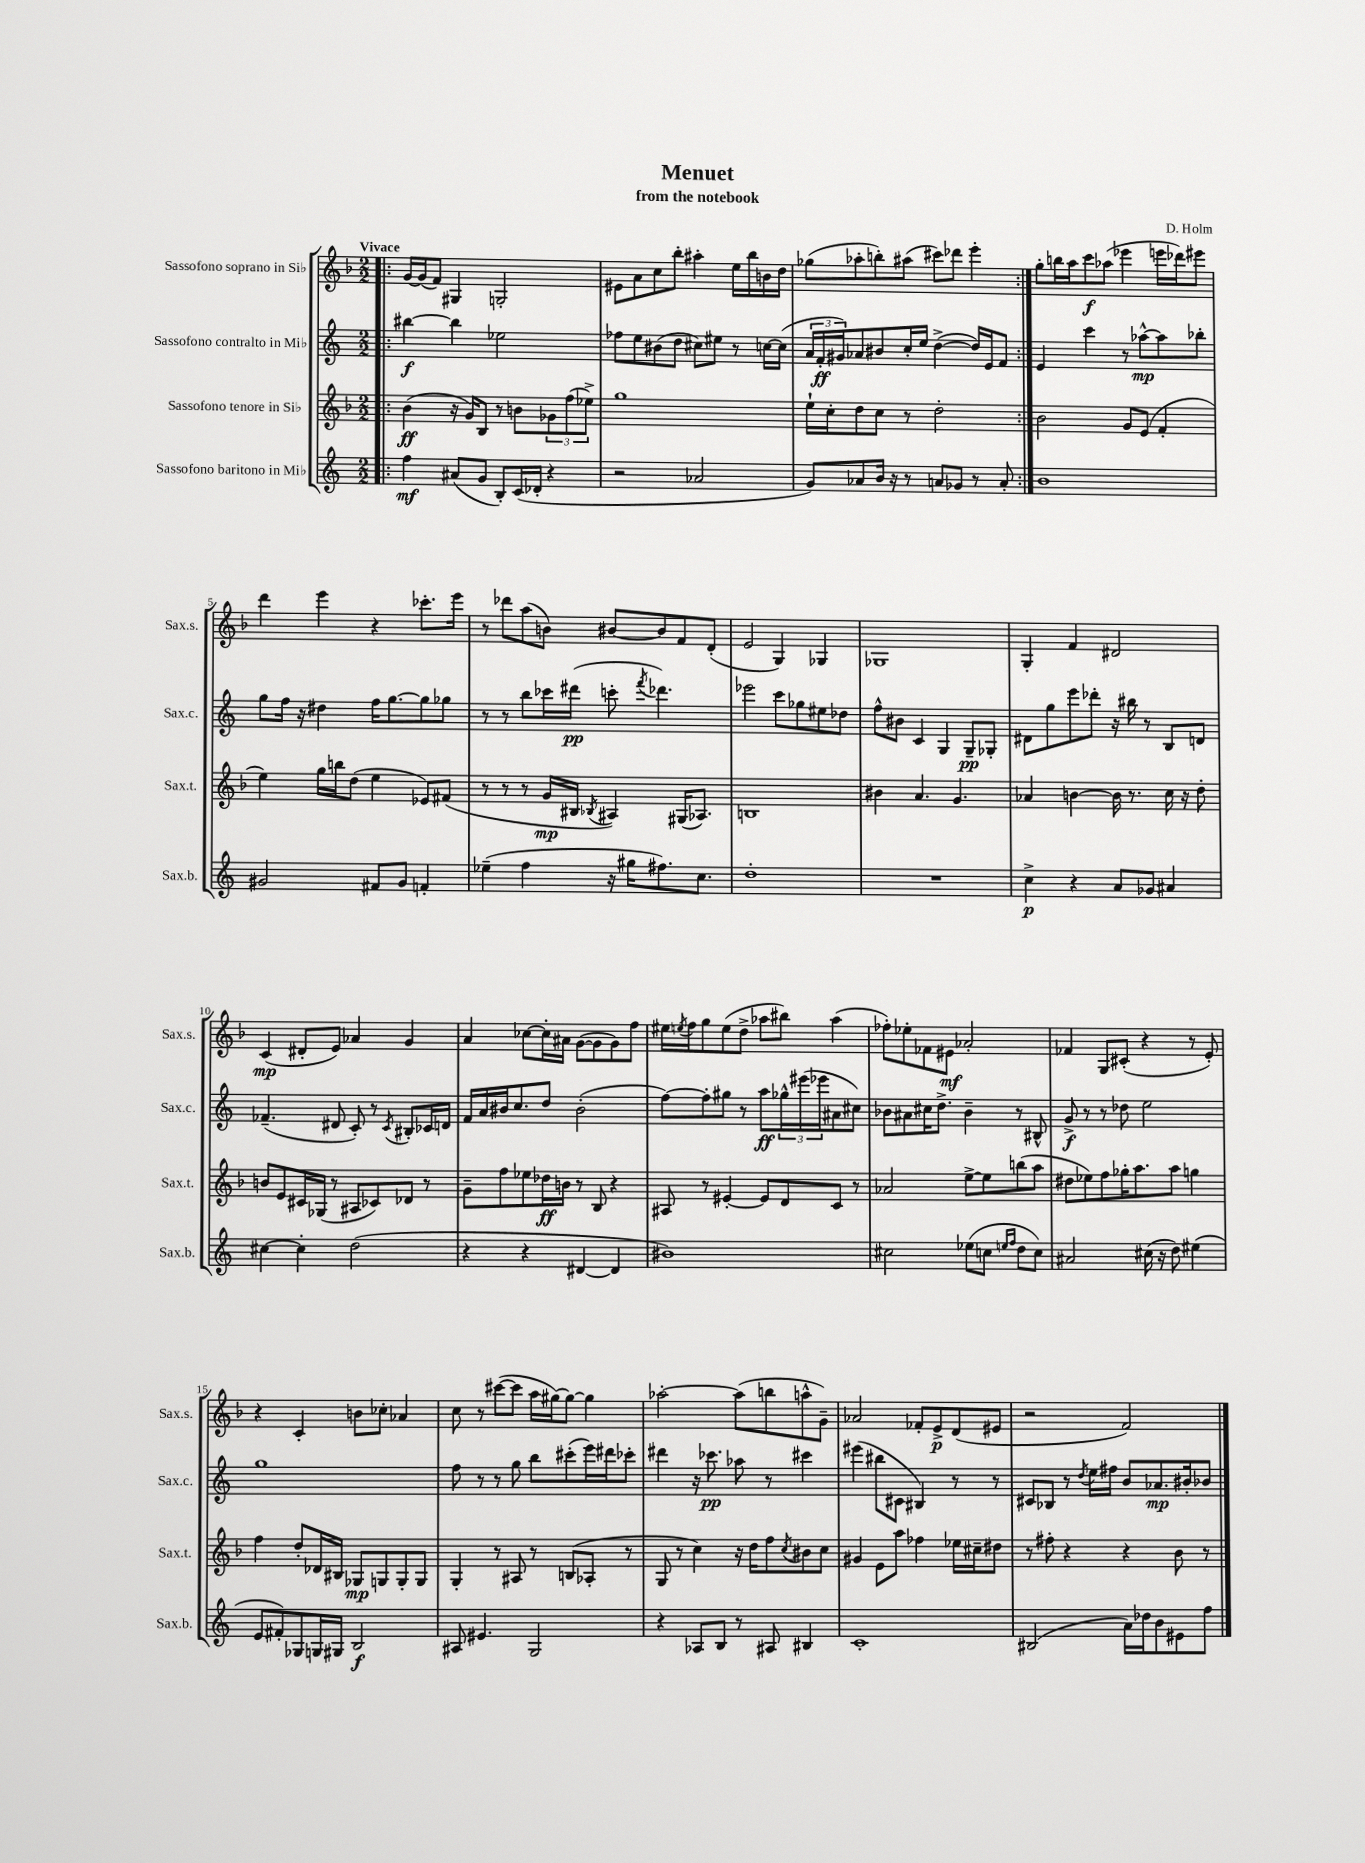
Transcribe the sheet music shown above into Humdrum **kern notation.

**kern	**dynam	**kern	**dynam	**kern	**dynam	**kern	**dynam
*part4	*part4	*part3	*part3	*part2	*part2	*part1	*part1
*staff4	*staff4	*staff3	*staff3	*staff2	*staff2	*staff1	*staff1
*I"Sassofono baritono in Mi♭	*	*I"Sassofono tenore in Si♭	*	*I"Sassofono contralto in Mi♭	*	*I"Sassofono soprano in Si♭	*
*I'Sax.b.	*	*I'Sax.t.	*	*I'Sax.c.	*	*I'Sax.s.	*
*clefG2	*	*clefG2	*	*clefG2	*	*clefG2	*
*k[]	*	*k[b-]	*	*k[]	*	*k[b-]	*
*M2/2	*	*M2/2	*	*M2/2	*	*M2/2	*
=1!|:	=1!|:	=1!|:	=1!|:	=1!|:	=1!|:	=1!|:	=1!|:
!	!	!	!	!	!	!LO:TX:a:B:t=Vivace	!
4ff\	mf	(4b-\	ff	[4bb#X\	f	[16g/LL	.
.	.	.	.	.	.	(16g/J]	.
.	.	.	.	.	.	8f/J)	.
(8a#X/L	.	16r	.	4bb#\]	.	4G#X/	.
.	.	16g/KL)	.	.	.	.	.
8g/J	.	8B-/J	.	.	.	.	.
8B'/L)	.	8r	.	2ee-X\	.	2Gn'/	.
(16c/L	.	8bn\L	.	.	.	.	.
16d-X'/JJ	.	.	.	.	.	.	.
4r	.	12g-X\	.	.	.	.	.
.	.	(12ff\	.	.	.	.	.
.	.	12ee-X^\J)	.	.	.	.	.
=2	=2	=2	=2	=2	=2	=2	=2
2r	.	1gg	.	8ff-X\L	.	8e#X\L	.
.	.	.	.	8ee\	.	8a\	.
.	.	.	.	(8b#X\	.	8cc\	.
.	.	.	.	8dd\J	.	8bb-'\J	.
2a-X/	.	.	.	8cc#X\L)	.	4aa#X'\	.
.	.	.	.	8ee#X\J	.	.	.
.	.	.	.	8r	.	16ee\LL	.
.	.	.	.	.	.	16bb-\	.
.	.	.	.	[16ccn\LL	.	16bn\	.
.	.	.	.	(16cc\JJ]	.	16dd\JJ	.
=3	=3	=3	=3	=3	=3	=3	=3
8g/L)	.	16ee`\LL	.	24a/LL	.	(8gg-X\L	.
.	.	.	.	24f'/	ff	.	.
.	.	16cc'\J	.	.	.	.	.
.	.	.	.	24g#X/J)	.	.	.
8a-X/	.	8dd\	.	8a-X/	.	8aa-X'\	.
16b/Jk	.	8cc\J	.	8b#X/	.	8bbn'\)	.
16r	.	.	.	.	.	.	.
8r	.	8r	.	16cc'/L	.	(8aa#X\J	.
.	.	.	.	16ee/JJ	.	.	.
8an/L	.	2dd'\	.	([4dd^\	.	8ccc#X\L)	.
8g-X/J	.	.	.	.	.	8ddd-X\J	.
8r	.	.	.	16dd/LL])	.	4eee'\	.
.	.	.	.	16e/J	.	.	.
8a'/	.	.	.	8f/J	.	.	.
=4:|!	=4:|!	=4:|!	=4:|!	=4:|!	=4:|!	=4:|!	=4:|!
1b	.	2b-\	.	4e/	.	8gg'\L	.
.	.	.	.	.	.	16bbn\L	.
.	.	.	.	.	.	16aa\J	.
.	.	.	.	4ccc\	.	8ccc\	f
.	.	.	.	.	.	(8aa-X\J	.
.	.	8g/L	.	8r	.	4eee-X\	.
.	.	(8e/J	.	[8aa-X^^\L	mp	.	.
.	.	4f'/	.	8aa-\]	.	16eeen\LL	.
.	.	.	.	.	.	16ddd-X\J)	.
.	.	.	.	8bb-X'\J	.	8eee#X\J	.
!!LO:LB:g=z
=5	=5	=5	=5	=5	=5	=5	=5
2g#X/	.	4ee\)	.	8gg\L	.	4ddd\	.
.	.	.	.	16ff\Jk	.	.	.
.	.	.	.	16r	.	.	.
.	.	16gg\LL	.	4dd#X\	.	4eee\	.
.	.	16bbn\J	.	.	.	.	.
.	.	(8dd\J	.	.	.	.	.
8f#X/L	.	4ee\	.	16ff\KL	.	4r	.
.	.	.	.	[8.gg\	.	.	.
8g#/J	.	.	.	.	.	.	.
4fn'/	.	8e-X/L)	.	8gg\]	.	8.ccc-X'\L	.
.	.	(8f#X/J	.	8gg-X\J	.	.	.
.	.	.	.	.	.	16eee\Jk	.
=6	=6	=6	=6	=6	=6	=6	=6
(4ee-X~\	.	8r	.	8r	.	8r	.
.	.	8r	.	8r	.	8ddd-X\L	.
4ff\	.	8r	.	8bb\L	.	(8aa\	.
.	.	16g/LL	mp	16ccc-X\L	.	8bn\J)	.
.	.	16B#X/JJ	.	(16ddd#X\JJ	pp	.	.
.	.	8qB-X/	.	.	.	.	.
16r	.	4A#X/)	.	8cccn'\	.	[8b#X/L	.
16gg#X\KL	.	.	.	.	.	.	.
.	.	.	.	8qfff/	.	.	.
8.ff#X\)	.	.	.	4.ddd-X\)	.	8b#/]	.
.	.	(16G#X/KL	.	.	.	8f/	.
8.cc\J	.	8.A-X/J)	.	.	.	.	.
.	.	.	.	.	.	(8d'/J	.
=7	=7	=7	=7	=7	=7	=7	=7
1dd'	.	1Bn	.	2eee-X\	.	2e/	.
.	.	.	.	8ccc\L	.	4G/)	.
.	.	.	.	8gg-X\	.	.	.
.	.	.	.	8ee#X\	.	4G-X/	.
.	.	.	.	8dd-X\J	.	.	.
=8	=8	=8	=8	=8	=8	=8	=8
1r	.	4b#X\	.	8ff^^\L	.	1G-X	.
.	.	.	.	8b#X\J	.	.	.
.	.	4.a/	.	4c/	.	.	.
.	.	.	.	4G/	.	.	.
.	.	4.g/	.	.	.	.	.
.	.	.	.	8G~/L	pp	.	.
.	.	.	.	8G-X'/J	.	.	.
=9	=9	=9	=9	=9	=9	=9	=9
4cc^\	p	4a-X/	.	8d#X\L	.	4G'/	.
.	.	.	.	8gg\	.	.	.
4r	.	[4bn\	.	8eee\	.	4f/	.
.	.	.	.	8ddd-X'\J	.	.	.
8a/L	.	16b\]	.	16r	.	2d#X/	.
.	.	8.r	.	16bb#X\	.	.	.
8g-X/J	.	.	.	8r	.	.	.
4a#X/	.	16cc\	.	8B/L	.	.	.
.	.	16r	.	.	.	.	.
.	.	8dd'\	.	8dn/J	.	.	.
!!LO:LB:g=z
=10	=10	=10	=10	=10	=10	=10	=10
[4cc#X\	.	8bn/L	.	(4.f-X~/	.	(4c/	mp
.	.	8e/	.	.	.	.	.
4cc#'\]	.	16c#X/L	.	.	.	8d#X'/L	.
.	.	(16G-X/JJ	.	.	.	.	.
.	.	8r	.	8d#X/	.	8e/J)	.
(2dd\	.	8A#X/L	.	8c'/)	.	4a-X/	.
.	.	8c-X/)	.	8r	.	.	.
.	.	.	.	8qc/	.	.	.
.	.	8d-X/J	.	8B#X'/L	.	4g/	.
.	.	8r	.	16c-X/L	.	.	.
.	.	.	.	16dn/JJ	.	.	.
=11	=11	=11	=11	=11	=11	=11	=11
4r	.	8g~\L	.	16f/LL	.	4a/	.
.	.	.	.	16a/	.	.	.
.	.	8ff\	.	16b#X/J	.	.	.
.	.	.	.	8.cc/	.	.	.
4r	.	8ee-X\	.	.	.	[8cc-X\L	.
.	.	16dd-X\L	ff	8dd/J	.	16cc-'\L]	.
.	.	16bn\JJ	.	.	.	16a#X\JJ	.
[4d#X/	.	8r	.	(2b#'\	.	([8g\L	.
.	.	8B-/	.	.	.	8g\]	.
4d#/]	.	4r	.	.	.	8g\)	.
.	.	.	.	.	.	8ff\J	.
=12	=12	=12	=12	=12	=12	=12	=12
1b#X)	.	8A#X/	.	[8ff\L)	.	16ee#X\LL	.
.	.	.	.	.	.	8qeen/	.
.	.	.	.	.	.	16ff\J	.
.	.	8r	.	8ff'\]	.	8gg\	.
.	.	[4e#X'/	.	8gg#X\J	.	(8ee\	.
.	.	.	.	8r	.	8dd^\J	.
.	.	8e#/L]	.	8aa\L	ff	8aa-X\L	.
.	.	8d/	.	24gg-X^^\L	.	8bb#X\J)	.
.	.	.	.	(24eee#X\	.	.	.
.	.	.	.	24eee-X\J	.	.	.
.	.	8c/J	.	8a#X\	.	(4aa-\	.
.	.	8r	.	8cc#X\J)	.	.	.
=13	=13	=13	=13	=13	=13	=13	=13
2cc#X\	.	2a-X/	.	8b-X\L	.	8ff-X'\L)	.
.	.	.	.	8a#X\	.	8ee-X'\	.
.	.	.	.	16cc#X\K	.	8f-X\	.
.	.	.	.	8.dd^\J	.	.	.
.	.	.	.	.	.	8e#X\J	mf
(8ee-X\L	.	[8ee^\L	.	4b-~\	.	2a-X'/	.
8ccn\J	.	8ee\]	.	.	.	.	.
16qqeen/LL	.	.	.	.	.	.	.
16qqff/JJ	.	.	.	.	.	.	.
8dd\L	.	(8bbn\	.	8r	.	.	.
8cc\J)	.	8aa\J	.	8B#X^^/	.	.	.
=14	=14	=14	=14	=14	=14	=14	=14
2a#X/	.	8dd#X\L	.	8g^/	f	4f-X/	.
.	.	8ee-X\)	.	8r	.	.	.
.	.	8ff\	.	8r	.	8G/L	.
.	.	16gg-X'\K	.	8dd-X\	.	(8c#X'/J	.
.	.	8.aa\	.	.	.	.	.
(16cc#X\	.	.	.	2ee\	.	4r	.
16r	.	.	.	.	.	.	.
8dd\)	.	8aa\J	.	.	.	.	.
(4ee#X\	.	4ggn\	.	.	.	8r	.
.	.	.	.	.	.	8e'/)	.
!!LO:LB:g=z
=15	=15	=15	=15	=15	=15	=15	=15
8e/L	.	4ff\	.	1gg	.	4r	.
8f#X'/)	.	.	.	.	.	.	.
8G-X/	.	8dd'/L	.	.	.	4c'/	.
16Gn/L	.	16d-X/L	.	.	.	.	.
16G#X/JJ	.	16B#X/JJ	.	.	.	.	.
2B/	f	8G-X/L	mp	.	.	8bn\L	.
.	.	8Gn/	.	.	.	8cc-X'\J	.
.	.	8G'/	.	.	.	4a-X/	.
.	.	8G/J	.	.	.	.	.
=16	=16	=16	=16	=16	=16	=16	=16
8A#X/	.	4G'/	.	8ff\	.	8cc\	.
4.e#X/	.	.	.	8r	.	8r	.
.	.	8r	.	8r	.	([8ccc#X\L	.
.	.	8A#X/	.	8gg\	.	8ccc#\J]	.
2G/	.	8r	.	8bb\L	.	16aa\LL	.
.	.	.	.	.	.	[16gg#X\J)	.
.	.	(8Bn/L	.	(8ccc#X'\	.	8gg#\J_	.
.	.	8A-X'/J	.	16eee\L)	.	4gg#\]	.
.	.	.	.	16ddd#X\J	.	.	.
.	.	8r	.	8ccc-X'\J	.	.	.
=17	=17	=17	=17	=17	=17	=17	=17
4r	.	8G/	.	4ddd#X\	.	[2aa-X'\	.
.	.	8r	.	.	.	.	.
8A-X/L	.	4cc\)	.	16r	.	.	.
.	.	.	.	8.ccc-X\	pp	.	.
8B/J	.	.	.	.	.	.	.
8r	.	16r	.	8aa-X\	.	(8aa-\L]	.
.	.	16dd\KL	.	.	.	.	.
8A#X/	.	8ff\	.	8r	.	8bbn\	.
.	.	8qcc/	.	.	.	.	.
4B#X/	.	8b#X\	.	4ccc#X\	.	8aan^^\	.
.	.	8cc\J	.	.	.	8g~\J)	.
=18	=18	=18	=18	=18	=18	=18	=18
1c'	.	4g#X/	.	(4eee#X\	.	2a-X/	.
.	.	8e\L	.	8bb#X\L	.	.	.
.	.	8aa\J	.	8c#X\J	.	.	.
.	.	4ff-X\	.	4B#X/)	.	8f-X'/L	.
.	.	.	.	.	.	8e^/	p
.	.	16ee-X\LL	.	8r	.	(8d/	.
.	.	16cc#X~\J	.	.	.	.	.
.	.	8dd#X\J	.	8r	.	8e#X/J	.
=19	=19	=19	=19	=19	=19	=19	=19
(2B#X/	.	8r	.	8c#X/L	.	2r	.
.	.	8ff#X'\	.	8B-X/J	.	.	.
.	.	4r	.	8r	.	.	.
.	.	.	.	8qdd/	.	.	.
.	.	.	.	16ee\LL	.	.	.
.	.	.	.	16ff#X\JJ	.	.	.
16a\LL)	.	4r	.	8b/L	.	2f/)	.
16dd-X\J	.	.	.	.	.	.	.
8b\	.	.	.	8.a-X/	mp	.	.
8e#X\	.	8b-\	.	.	.	.	.
.	.	.	.	16b#X'/k	.	.	.
8ff\J	.	8r	.	8b-X/J	.	.	.
==	==	==	==	==	==	==	==
*-	*-	*-	*-	*-	*-	*-	*-
